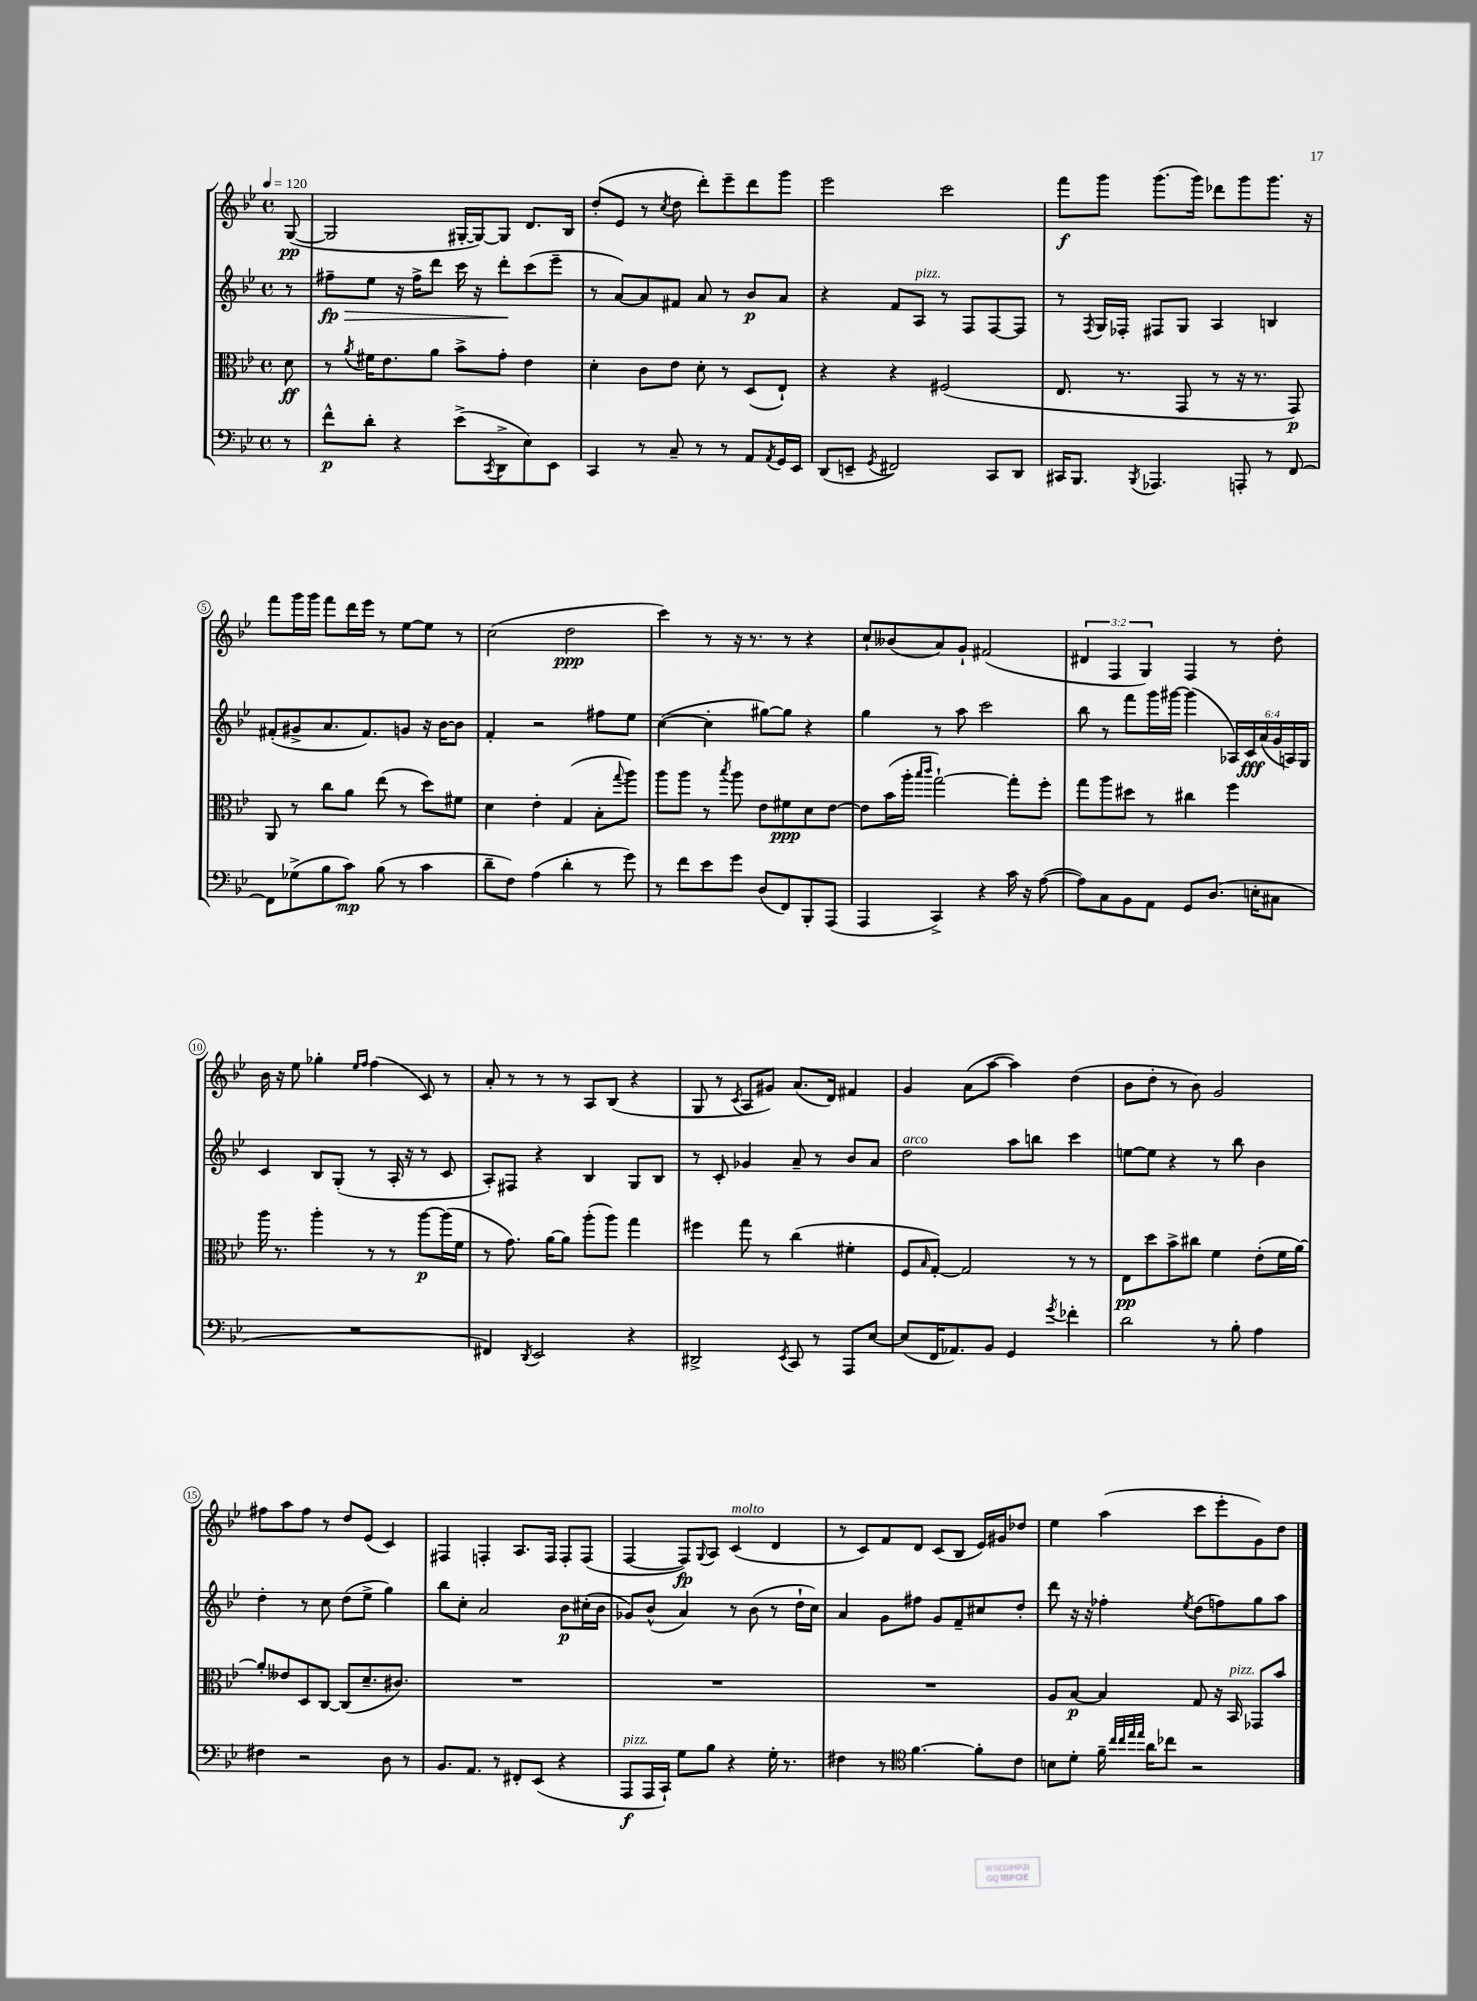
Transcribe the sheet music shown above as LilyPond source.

<<
\new StaffGroup <<
\new Staff = "s0" {
    \clef treble \key bes \major \defaultTimeSignature \time 4/4 \override Staff.TupletNumber.text = #tuplet-number::calc-fraction-text \partial 8 \tempo 4 = 120
    g8~\pp( |
    g2 gis16~-. gis16~) gis8 d'8. bes16 |
    d''8-.( ees'8 r8 \acciaccatura { c''8 } d''8 d'''8-.) ees'''8-- d'''8 g'''8 |
    ees'''2 c'''2 |
    f'''8\f g'''8 g'''8.( g'''16) des'''8 g'''8 g'''8. r16 |
    f'''8 g'''16 g'''16 f'''8 d'''16 ees'''16 r8 ees''8~ ees''8 r8 |
    c''2( d''2\ppp |
    c'''4) r8 r16 r8. r8 r4 |
    c''8-! beses'8( a'8) g'8-! fis'2( |
    \tuplet 3/2 { dis'4 f4 g4) } f4 r8 d''8-. |
    bes'16 r16 ees''8 ges''4-. \grace { ees''16 f''16 } f''4( c'8) r8 |
    a'8-. r8 r8 r8 a8 bes8( r4 |
    g8 r8 \acciaccatura { c'8 } a8 gis'8) a'8.( d'16) fis'4 |
    g'4 a'8( a''8~ a''4) d''4( |
    bes'8 d''8-. r8 bes'8) g'2 |
    fis''8 a''8 fis''8 r8 d''8 ees'8( c'4) |
    fis4 f4-. a8. f16 f8-. f8( |
    f4~ f8\fp) \appoggiatura { g8 } a8 c'4^\markup { \italic "molto" }( d'4 |
    r8 c'8) f'8 d'8 c'8( bes8 ees'16) gis'16 des''8 |
    ees''4 a''4( c'''8 ees'''8-. g'8) d''8 \bar "|." |
}
\new Staff = "s1" {
    \clef treble \key bes \major \defaultTimeSignature \time 4/4 \override Staff.TupletNumber.text = #tuplet-number::calc-fraction-text \partial 8
    r8 |
    fis''8--\fp\> ees''8 r16 fis''16-> d'''8 c'''16 r16 d'''8-.\! c'''8( ees'''8-- |
    r8 a'8~) a'8 fis'8 a'8 r8 bes'8\p a'8 |
    r4 f'8 a8^\markup { \italic "pizz." } r8 f8 f8~ f8 |
    r8 \acciaccatura { f8 } g16 fes16-. fis8 g8 a4 b4 |
    fis'8-.( gis'8-> a'8. fis'8.) g'8 r16 bes'16~ bes'8 |
    f'4-. r2 fis''8 ees''8 |
    c''4~( c''4-. gis''8~) gis''8 r4 |
    g''4 r8 a''8 c'''2 |
    bes''8 r8 f'''8 g'''16 gis'''16~ gis'''4( \tuplet 6/4 { aes16) c'16\fff a'16( g'16 a16) g16 } |
    c'4 bes8 g8-.( r8 a16-. r16 r8 c'8 |
    a8-.) fis8 r4 bes4 g8 bes8 |
    r8 c'8-. ges'4 a'8-- r8 bes'8 a'8 |
    d''2^\markup { \italic "arco" } a''8 b''8 c'''4 |
    e''8~ e''8 r4 r8 bes''8 bes'4 |
    d''4-. r8 c''8 d''8( ees''8-> g''4) |
    bes''8 c''8-. a'2 bes'8\p cis''16-.( bes'16 |
    ges'8) bes'8-^( a'4) r8 bes'8( r8 d''16-! c''16) |
    a'4 g'8 fis''8 g'8 f'8-- cis''8 d''8-. |
    d'''8 r16 r16 fes''4-. \acciaccatura { ees''8 } d''8( f''8) g''8 a''8 \bar "|." |
}
\new Staff = "s2" {
    \clef alto \key bes \major \defaultTimeSignature \time 4/4 \partial 8
    d'8\ff |
    r8 \acciaccatura { a'8 } fis'16 ees'8. a'8 bes'8-> g'8-. ees'4 |
    d'4-. c'8 ees'8 d'8-. r8 d8( ees8-!) |
    r4 r4 fis2( |
    ees8. r8. g,8 r8 r16 r8. g,8\p) |
    a,8 r8 c''8 a'8 ees''8( r8 d''8) fis'8 |
    d'4 ees'4-. g4( bes8-. \appoggiatura { g''8 } a''8) |
    a''8 a''8 r8 \acciaccatura { bes''8 } a''8 ees'8 fis'8\ppp d'8 ees'8~ |
    ees'8 bes'16( a''16-. \grace { bes''16 c'''16 } g''2~-!) g''8-. f''8-. |
    g''8 a''8 dis''8 r8 cis''4 f''4 |
    a''16 r8. a''4-. r8 r8 a''8~\p a''16( f'16 |
    r8 g'8.) a'16~ a'8 a''8-.( a''8) g''4 |
    fis''4 g''8 r8 c''4( fis'4-. |
    f8 \grace { bes16 } g8~-.) g2 r8 r8 |
    ees8\pp d''8 bes'8-> cis''8 f'4 ees'8-.( f'16 a'16~) |
    a'8-. eeses'8 d8 c8~ c8( d'8.-- cis'8.) |
    R1 |
    R1 |
    R1 |
    a8 bes8~\p bes4 g8 r16 bes,16^\markup { \italic "pizz." } ges,8 bes'8 \bar "|." |
}
\new Staff = "s3" {
    \clef bass \key bes \major \defaultTimeSignature \time 4/4 \partial 8
    r8 |
    f'8-^\p d'8-. r4 ees'8->( \acciaccatura { c,8 } d,8-> ees8) ees,8 |
    c,4 r8 c8-- r8 r8 a,8 \acciaccatura { a,8 } g,16 ees,16 |
    d,8( e,8-- \acciaccatura { g,8 } fis,2) c,8 d,8 |
    cis,16 bes,,8. \acciaccatura { bes,,8 } aes,,4. a,,8-. r8 f,8~ |
    f,8 ges8->( bes8 c'8\mp) bes8( r8 c'4 |
    d'8-- f8) a4( d'4-. r8 g'8) |
    r8 f'8 ees'8 g'8 d8( f,8) bes,,8-. a,,8( |
    a,,4 c,4->) r4 c'16 r16 a8~( |
    a8) c8 bes,8 a,8 g,8 d8.( e16-. cis8 |
    R1 |
    fis,4) \acciaccatura { d,8 } ees,2 r4 |
    dis,2-> \acciaccatura { ees,8 } c,8 r8 a,,8 ees8~ |
    ees8( f,16 aes,8.) bes,8 g,4 \acciaccatura { g'8 } fes'4-. |
    d'2 r8 bes8-. a4 |
    fis4 r2 d8 r8 |
    bes,8. a,8. r8 fis,8-. ees,8( r4 |
    a,,8\f^\markup { \italic "pizz." } a,,16 c,16-!) g8 bes8 r4 g16-. r8. |
    fis4 r8 \clef tenor f'4.~ f'8-. c'8 |
    b8 d'8-. f'16-- \grace { c''32 c''32 ees''32 ees''32 } a'16 ces''8 r2 \bar "|." |
}
>>
>>
\layout { \context { \Score \override BarNumber.stencil = #(make-stencil-circler 0.1 0.3 ly:text-interface::print) } }
